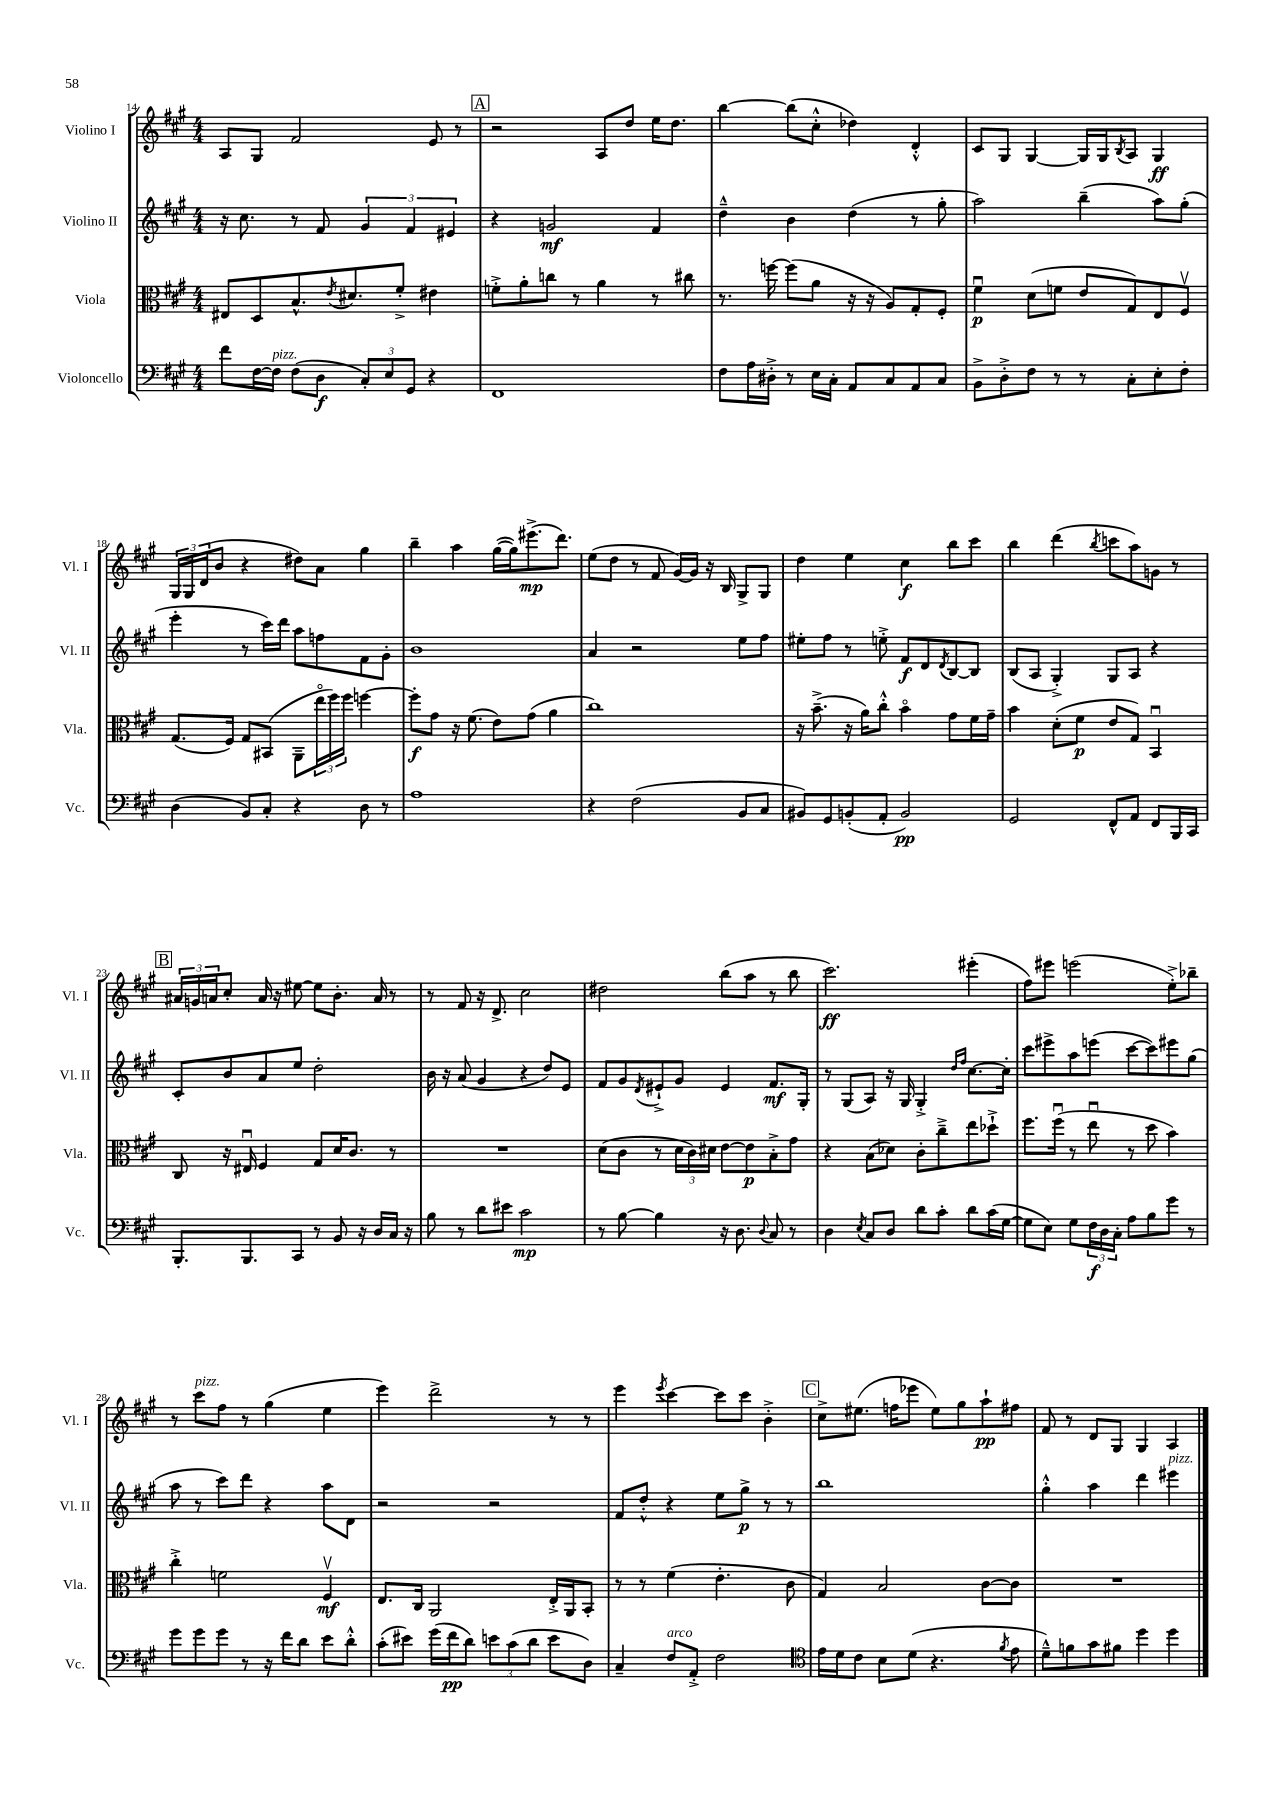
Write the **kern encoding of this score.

**kern	**dynam	**kern	**dynam	**kern	**dynam	**kern	**dynam
*part4	*part4	*part3	*part3	*part2	*part2	*part1	*part1
*staff4	*staff4	*staff3	*staff3	*staff2	*staff2	*staff1	*staff1
*I"Violoncello	*	*I"Viola	*	*I"Violino II	*	*I"Violino I	*
*I'Vc.	*	*I'Vla.	*	*I'Vl. II	*	*I'Vl. I	*
*clefF4	*	*clefC3	*	*clefG2	*	*clefG2	*
*k[f#c#g#]	*	*k[f#c#g#]	*	*k[f#c#g#]	*	*k[f#c#g#]	*
*M4/4	*	*M4/4	*	*M4/4	*	*M4/4	*
=14	=14	=14	=14	=14	=14	=14	=14
8f#\L	.	8E#X/L	.	16r	.	8A/L	.
.	.	.	.	8.cc#\	.	.	.
[16F#\L	.	8D/	.	.	.	8G#/J	.
!LO:TX:a:i:t=pizz.	!	!	!	!	!	!	!
16F#\JJ]	.	.	.	.	.	.	.
(8F#\L	.	8.B^^/	.	8r	.	2f#/	.
8D\J	f	.	.	8f#/	.	.	.
.	.	8qe/	.	.	.	.	.
.	.	8.d#X/	.	.	.	.	.
12C#'/L)	.	.	.	6g#/	.	.	.
12E/	.	.	.	.	.	.	.
.	.	8f#'^/J	.	.	.	.	.
12GG#/J	.	.	.	6f#/	.	.	.
4r	.	4e#X\	.	.	.	8e/	.
.	.	.	.	6e#X/	.	.	.
.	.	.	.	.	.	8r	.
!!LO:REH:place=s1:t=A
=15	=15	=15	=15	=15	=15	=15	=15
1FF#	.	8fn'^\L	.	4r	.	2r	.
.	.	8a'\	.	.	.	.	.
.	.	8ccn\J	.	2gn/	mf	.	.
.	.	8r	.	.	.	.	.
.	.	4a\	.	.	.	8A/L	.
.	.	.	.	.	.	8dd/J	.
.	.	8r	.	4f#/	.	16ee\KL	.
.	.	.	.	.	.	8.dd\J	.
.	.	8cc#X\	.	.	.	.	.
=16	=16	=16	=16	=16	=16	=16	=16
8F#\L	.	8.r	.	4dd~^^\	.	[4bb\	.
16A\L	.	.	.	.	.	.	.
16D#X'^\JJ	.	[16ffn\	.	.	.	.	.
8r	.	(8ff\L]	.	4b\	.	(8bb\L]	.
16E\LL	.	8a\J	.	.	.	8cc#'^^\J	.
16C#'\JJ	.	.	.	.	.	.	.
8AA/L	.	16r	.	(4dd\	.	4dd-X\)	.
.	.	16r	.	.	.	.	.
8C#/	.	8A/L)	.	.	.	.	.
8AA/	.	8G#'/	.	8r	.	4d'^^/	.
8C#/J	.	8F#'/J	.	8gg#'\	.	.	.
=17	=17	=17	=17	=17	=17	=17	=17
8BB^\L	.	4f#u\	p	2aa\)	.	8c#/L	.
8D'^\	.	.	.	.	.	8G#/J	.
8F#\J	.	(8d\L	.	.	.	[4G#/	.
8r	.	8fn\J	.	.	.	.	.
8r	.	8e/L	.	(4bb~\	.	16G#/LL]	.
.	.	.	.	.	.	16G#/J	.
.	.	.	.	.	.	8qB/	.
8C#'\L	.	8G#/)	.	.	.	8A/J	.
8E'\	.	8E/	.	8aa\L)	.	4G#/	ff
8F#'\J	.	8F#v/J	.	(8gg#'\J	.	.	.
!!LO:LB:g=z
=18	=18	=18	=18	=18	=18	=18	=18
(4D\	.	(8.G#/L	.	4eee'\	.	24G#/LL	.
.	.	.	.	.	.	24G#/	.
.	.	.	.	.	.	(24d/J	.
.	.	.	.	.	.	8b/J	.
.	.	16F#/Jk)	.	.	.	.	.
8BB/L)	.	8G#/L	.	8r	.	4r	.
8C#'/J	.	(8BB#X/J	.	16ccc#\LL)	.	.	.
.	.	.	.	16ddd\JJ	.	.	.
4r	.	8AA~\L	.	8aa\L	.	8dd#X\L)	.
.	.	24ee\L	.	8ffn\	.	8a\J	.
.	.	24ff#\)	.	.	.	.	.
.	.	24ff#\JJ	.	.	.	.	.
8D\	.	[4ffn\	.	8f#\	.	4gg#\	.
8r	.	.	.	8g#'\J	.	.	.
=19	=19	=19	=19	=19	=19	=19	=19
1A	.	8ff'\L]	f	1b	.	4bb~\	.
.	.	8g#\J	.	.	.	.	.
.	.	16r	.	.	.	4aa\	.
.	.	(8.f#\	.	.	.	.	.
.	.	8e\L)	.	.	.	([16gg#\LL	.
.	.	.	.	.	.	16gg#\J])	.
.	.	(8g#\J	.	.	.	(8.eee#X^\	mp
.	.	4a\	.	.	.	.	.
.	.	.	.	.	.	8.ddd\J)	.
=20	=20	=20	=20	=20	=20	=20	=20
4r	.	1cc#)	.	4a/	.	(8ee\L	.
.	.	.	.	.	.	8dd\J	.
(2F#\	.	.	.	2r	.	8r	.
.	.	.	.	.	.	8f#/	.
.	.	.	.	.	.	[16g#/LL)	.
.	.	.	.	.	.	16g#/JJ]	.
.	.	.	.	.	.	16r	.
.	.	.	.	.	.	16B/	.
8BB/L	.	.	.	8ee\L	.	8G#^/L	.
8C#/J	.	.	.	8ff#\J	.	8G#/J	.
=21	=21	=21	=21	=21	=21	=21	=21
8BB#X/L)	.	16r	.	8ee#X'\L	.	4dd\	.
.	.	(8.b~^\	.	.	.	.	.
8GG#/	.	.	.	8ff#\J	.	.	.
(8BBn'/	.	16r	.	8r	.	4ee\	.
.	.	16a\KL)	.	.	.	.	.
8AA'/J	.	8cc#'^^\J	.	8een'^\	.	.	.
2BB/)	pp	4b\	.	8f#/L	f	4cc#\	f
.	.	.	.	8d/	.	.	.
.	.	.	.	8qd/	.	.	.
.	.	8g#\L	.	[8B/	.	8bb\L	.
.	.	16f#\L	.	8B/J]	.	8ccc#\J	.
.	.	16g#~\JJ	.	.	.	.	.
=22	=22	=22	=22	=22	=22	=22	=22
2GG#/	.	4b\	.	(8B/L	.	4bb\	.
.	.	.	.	8A/J	.	.	.
.	.	(8d'\L	.	4G#'^/)	.	(4ddd\	.
.	.	8f#\J	p	.	.	.	.
.	.	.	.	.	.	8qbb/	.
8FF#^^/L	.	8e/L	.	8G#/L	.	8cccn\L	.
8AA/J	.	8G#/J)	.	8A/J	.	8aa\)	.
8FF#/L	.	4BBu/	.	4r	.	8gn\J	.
16BBB/L	.	.	.	.	.	8r	.
16CC#/JJ	.	.	.	.	.	.	.
!!LO:LB:g=z
!!LO:REH:place=s1:t=B
=23	=23	=23	=23	=23	=23	=23	=23
8.BBB'/L	.	8C#/	.	8c#'/L	.	24a#X/LL	.
.	.	.	.	.	.	24gn/	.
.	.	.	.	.	.	24an/J	.
.	.	16r	.	8b/	.	8cc#'/J	.
8.BBB/	.	16E#Xu/	.	.	.	.	.
.	.	4F#/	.	8a/	.	16a/	.
.	.	.	.	.	.	16r	.
8CC#/J	.	.	.	8ee/J	.	[8ee#X\	.
8r	.	8G#/L	.	2dd'\	.	8ee#\L]	.
8BB/	.	16d/K	.	.	.	8.b'\J	.
.	.	8.c#/J	.	.	.	.	.
16r	.	.	.	.	.	.	.
16D/LL	.	.	.	.	.	16a/	.
16C#/JJ	.	8r	.	.	.	8r	.
16r	.	.	.	.	.	.	.
=24	=24	=24	=24	=24	=24	=24	=24
8B\	.	1r	.	16b\	.	8r	.
.	.	.	.	16r	.	.	.
8r	.	.	.	(8a/	.	8f#/	.
8d\L	.	.	.	4g#/	.	16r	.
.	.	.	.	.	.	8.d^/	.
8e#X\J	.	.	.	.	.	.	.
2c#\	mp	.	.	4r	.	2cc#\	.
.	.	.	.	8dd/L)	.	.	.
.	.	.	.	8e/J	.	.	.
=25	=25	=25	=25	=25	=25	=25	=25
8r	.	(8d\L	.	8f#/L	.	2dd#X\	.
[8B\	.	8c#\J	.	8g#/	.	.	.
.	.	.	.	8qd/	.	.	.
4B\]	.	8r	.	8e#X`^/	.	.	.
.	.	24d\LL	.	8g#/J	.	.	.
.	.	24c#\)	.	.	.	.	.
.	.	24d#X\JJ	.	.	.	.	.
16r	.	[8e\L	.	4e#/	.	(8bb\L	.
8.D\	.	.	.	.	.	.	.
.	.	8e\]	p	.	.	8aa\J	.
8qqD/	.	.	.	.	.	.	.
8C#/	.	8B'^\	.	8.f#/L	mf	8r	.
8r	.	8g#\J	.	.	.	8bb\	.
.	.	.	.	16G#'/Jk	.	.	.
=26	=26	=26	=26	=26	=26	=26	=26
4D\	.	4r	.	8r	.	2.ccc#\)	ff
.	.	.	.	(8G#/L	.	.	.
8qE/	.	.	.	.	.	.	.
8C#/L	.	(8B\L	.	8A/J)	.	.	.
8D/J	.	8d-X\J)	.	16r	.	.	.
.	.	.	.	16G#/	.	.	.
8d\L	.	8c#'\L	.	4G#'^/	.	.	.
8c#'\J	.	8cc#~^\	.	.	.	.	.
.	.	.	.	16qqdd/LL	.	.	.
.	.	.	.	16qqff#/JJ	.	.	.
8d\L	.	8ee\	.	[8.cc#\L	.	(4eee#X'\	.
(16c#\L	.	8dd-X`^\J	.	.	.	.	.
[16G#\JJ	.	.	.	16cc#'\Jk]	.	.	.
=27	=27	=27	=27	=27	=27	=27	=27
8G#\L]	.	8.ff#\L	.	8ccc#\L	.	8ff#\L)	.
8E\J)	.	.	.	8eee#X^\	.	8eee#X\J	.
.	.	(16ff#u\Jk	.	.	.	.	.
8G#\L	.	8r	.	8aa\	.	(2eeen\	.
24F#\L	f	8eeu\	.	(8eeen\J	.	.	.
24D\	.	.	.	.	.	.	.
24C#'\JJ	.	.	.	.	.	.	.
8A\L	.	8r	.	[8ccc#\L	.	.	.
8B\	.	8dd\	.	8ccc#\])	.	.	.
8g#\J	.	4b\)	.	8eee#X\	.	8ee'^\L)	.
8r	.	.	.	(8gg#\J	.	8bb-X~\J	.
!!LO:LB:g=z
=28	=28	=28	=28	=28	=28	=28	=28
8g#\L	.	4cc#'^\	.	8aa\	.	8r	.
!	!	!	!	!	!	!LO:TX:a:i:t=pizz.	!
8g#\	.	.	.	8r	.	8ccc#\L	.
8g#\J	.	2fn\	.	8ccc#\L)	.	8ff#\J	.
8r	.	.	.	8ddd\J	.	8r	.
16r	.	.	.	4r	.	(4gg#\	.
16f#\KL	.	.	.	.	.	.	.
8d\J	.	.	.	.	.	.	.
8e\L	.	4F#v/	mf	8aa\L	.	4ee\	.
8d'^^\J	.	.	.	8d\J	.	.	.
=29	=29	=29	=29	=29	=29	=29	=29
(8c#'\L	.	8.E/L	.	2r	.	4eee\)	.
8e#X\J)	.	.	.	.	.	.	.
.	.	16C#/Jk	.	.	.	.	.
(16g#\LL	.	2AA/	.	.	.	2ddd^\	.
16f#\J	pp	.	.	.	.	.	.
8d\J)	.	.	.	.	.	.	.
12en\L	.	.	.	2r	.	.	.
(12c#\	.	.	.	.	.	.	.
12d\J	.	.	.	.	.	.	.
8e\L	.	16E'^/LL	.	.	.	8r	.
.	.	16AA/J	.	.	.	.	.
8D\J)	.	8BB'/J	.	.	.	8r	.
=30	=30	=30	=30	=30	=30	=30	=30
4C#~/	.	8r	.	8f#/L	.	4eee\	.
.	.	8r	.	8dd'^^/J	.	.	.
.	.	.	.	.	.	8qeee/	.
!LO:TX:a:i:t=arco	!	!	!	!	!	!	!
8F#/L	.	(4f#\	.	4r	.	[4ccc#\	.
8AA'^/J	.	.	.	.	.	.	.
2F#\	.	4.e'\	.	8ee\L	.	8ccc#\L]	.
.	.	.	.	8gg#^\J	p	8ccc#\J	.
.	.	.	.	8r	.	4b'^\	.
.	.	8c#\	.	8r	.	.	.
!!LO:REH:place=s1:t=C
=31	=31	=31	=31	=31	=31	=31	=31
*clefC4	*	*	*	*	*	*	*
16e\LL	.	4G#/)	.	1bb	.	8cc#^\L	.
16d\J	.	.	.	.	.	.	.
8c#\J	.	.	.	.	.	(8.ee#X\J	.
8B\L	.	2B/	.	.	.	.	.
.	.	.	.	.	.	16ffn\KL	.
(8d\J	.	.	.	.	.	8eee-X\J	.
4.r	.	.	.	.	.	8ee#\L)	.
.	.	.	.	.	.	8gg#\	.
.	.	[8c#\L	.	.	.	8aa`\	pp
8qf#/	.	.	.	.	.	.	.
8e\	.	8c#\J]	.	.	.	8ff#X\J	.
=32	=32	=32	=32	=32	=32	=32	=32
8d~^^\L)	.	1r	.	4gg#'^^\	.	8f#/	.
8fn\	.	.	.	.	.	8r	.
8g#\	.	.	.	4aa\	.	8d/L	.
8f#X\J	.	.	.	.	.	8G#/J	.
4dd\	.	.	.	4ddd\	.	4G#/	.
!	!	!	!	!LO:TX:a:i:t=pizz.	!	!	!
4dd\	.	.	.	4eee#X\	.	4A/	.
==	==	==	==	==	==	==	==
*-	*-	*-	*-	*-	*-	*-	*-
